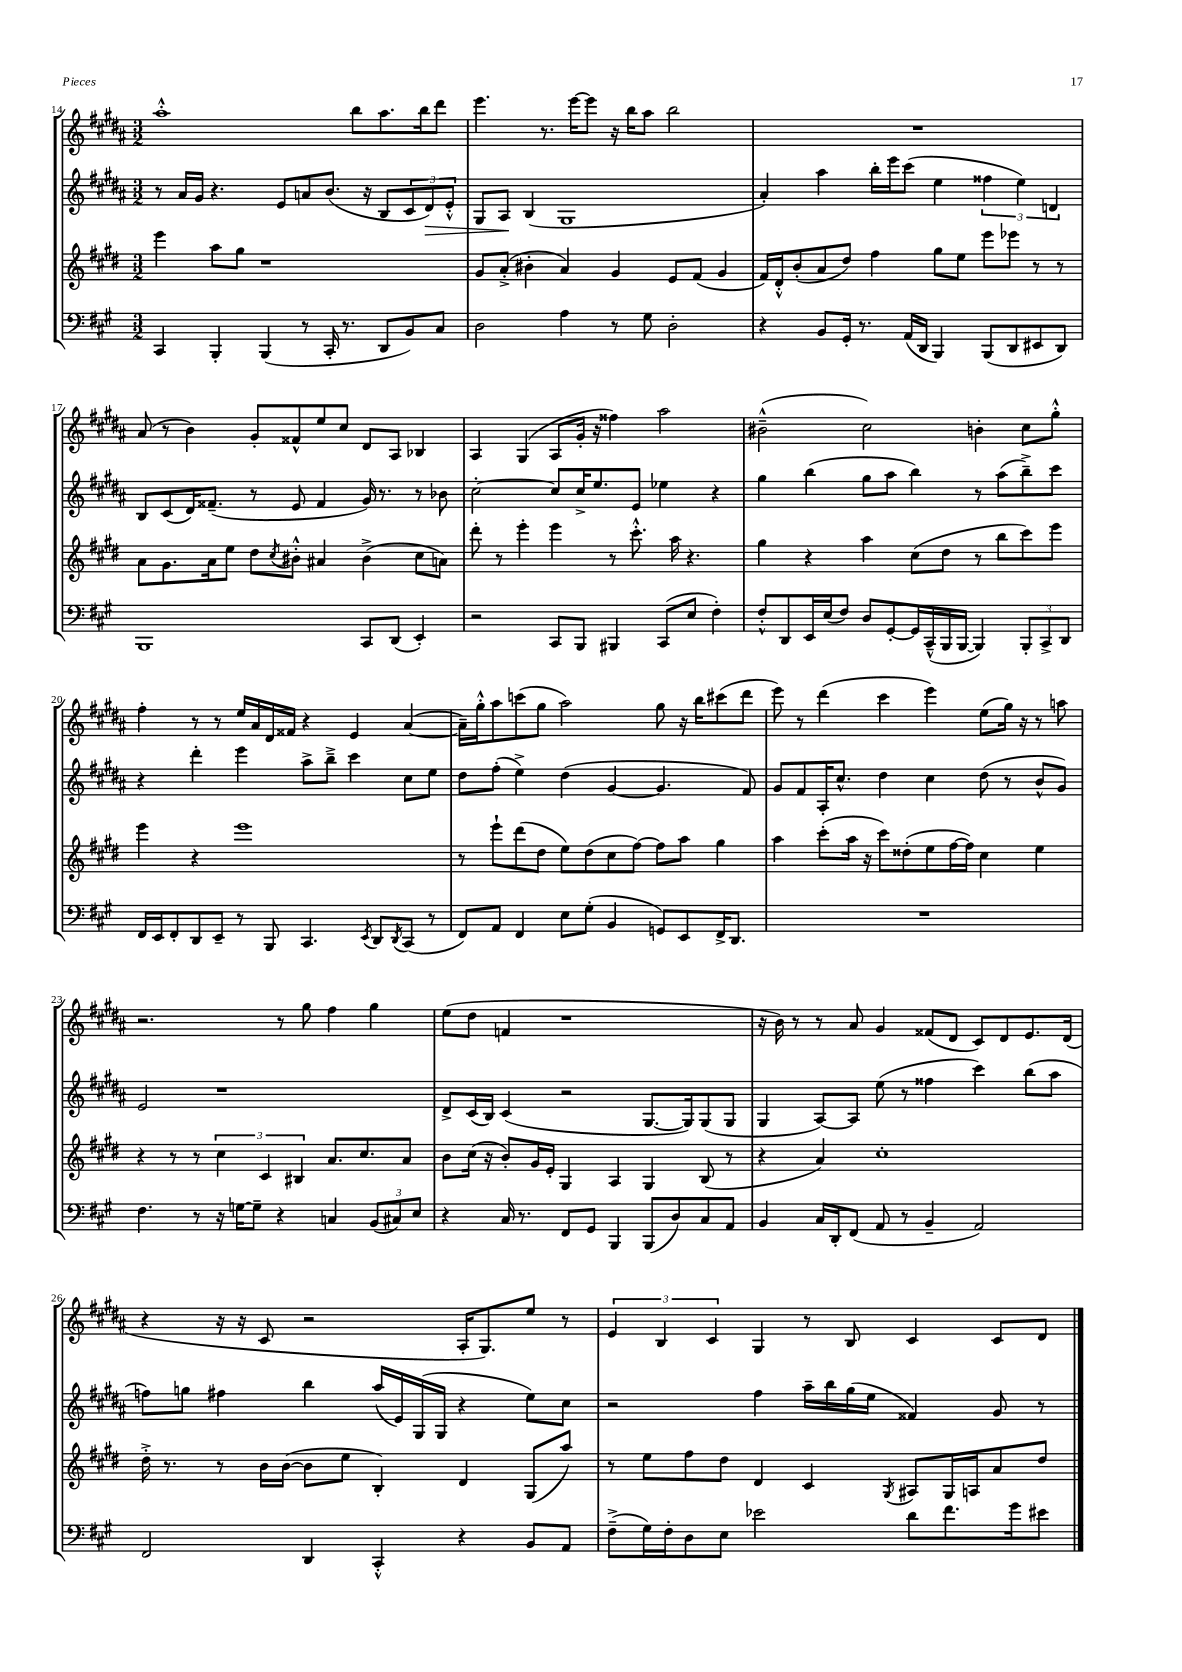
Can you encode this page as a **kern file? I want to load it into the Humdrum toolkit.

**kern	**kern	**kern	**kern
*staff4	*staff3	*staff2	*staff1
*clefF4	*clefG2	*clefG2	*clefG2
*k[f#c#g#]	*k[f#c#g#d#]	*k[f#c#g#d#a#]	*k[f#c#g#d#a#]
*M3/2	*M3/2	*M3/2	*M3/2
4CC#	4eee	8r	1aa#'^^
.	.	16a#	.
.	.	16g#	.
4BBB'	8aa	4.r	.
.	8gg#	.	.
(4BBB	1r	.	.
.	.	8e	.
8r	.	8a	.
16CC#'	.	(8.b	.
8.r	.	.	.
.	.	.	8bb
.	.	16r	.
8DD	.	8B	8.aa#
8BB)	.	12c#	.
.	.	.	16bb
.	.	12d#)	.
8C#	.	.	8ddd#
.	.	12e'^^	.
=	=	=	=
2D	8g#	8G#	4.eee
.	(8a'^	8A#	.
.	4b#'	(4B	.
.	.	.	8.r
4A	4a)	1G#	.
.	.	.	[16eee
.	.	.	8eee]
8r	4g#	.	16r
.	.	.	16bb
8G#	.	.	8aa#
2D'	8e	.	2bb
.	(8f#	.	.
.	4g#	.	.
=	=	=	=
4r	16f#)	4a#')	1.r
.	16d#'^^	.	.
.	(8b'	.	.
8BB	8a	4aa#	.
16GG#'	8dd#)	.	.
8.r	.	.	.
.	4ff#	16bb'	.
.	.	16eee	.
(16AA	.	(8ccc#	.
16DD	.	.	.
4BBB)	8gg#	4ee	.
.	8ee	.	.
(8BBB	8eee	6ff##	.
8DD	8eee-	.	.
.	.	6ee)	.
8EE#	8r	.	.
.	.	6d	.
8DD)	8r	.	.
=	=	=	=
1BBB	8a	8B	(8a#
.	8.g#	(8c#	8r
.	.	16d#)	4b)
.	16a	(8.f##~	.
.	8ee	.	.
.	8dd#	8r	8g#'
.	8qcc#	.	.
.	8b#'^^	8e	8f##^^
.	4a#	4f##	8ee
.	.	.	8cc#
8CC#	(4b#^	16g#)	8d#
.	.	8.r	.
(8DD	.	.	8A#
4EE')	8cc#	8r	4B-
.	8a)	8b-	.
=	=	=	=
2r	8ddd#'	[2cc#'	4A#
.	8r	.	.
.	4eee'	.	(4G#
8CC#	4eee	8cc#]	8A#
8BBB	.	16cc#^	16g#'
.	.	8.ee	16r
4BBB#	8r	.	4ff##)
.	8.ccc#'^^	8e	.
(8CC#	.	4ee-	2aa#
.	16aa	.	.
8E	4.r	.	.
4F#')	.	4r	.
=	=	=	=
8F#'^^	4gg#	4gg#	(2b#~^^
8DD	.	.	.
16EE	4r	(4bb	.
(16E	.	.	.
8F#)	.	.	.
8D	4aa	8gg#	2cc#)
[8GG#'	.	8aa#	.
16GG#]	(8cc#	4bb)	.
(16CC#~^^	.	.	.
16BBB	8dd#	.	.
[16BBB	.	.	.
4BBB])	8r	8r	4b'
.	8bb	(8aa#	.
12BBB'	8ccc#)	8bb~^)	8cc#
12CC#^	.	.	.
.	8eee	8ccc#	8gg#'^^
12DD	.	.	.
=	=	=	=
16FF#	4eee	4r	4ff#'
16EE	.	.	.
8FF#'	.	.	.
8DD	4r	4ddd#'	8r
8EE~	.	.	8r
8r	1eee	4eee	16ee
.	.	.	16a#
8BBB	.	.	16d#
.	.	.	16f##
4.CC#	.	8aa#^	4r
.	.	8bb~^	.
.	.	4ccc#	4e
8qEE	.	.	.
8DD	.	.	.
8qDD	.	.	.
(8CC#	.	8cc#	([4a#
8r	.	8ee	.
=	=	=	=
8FF#)	8r	8dd#	16a#~])
.	.	.	16gg#'^^
8AA	8eee`	(8ff#'	8aa#
4FF#	(8ddd#	4ee^)	(8ccc
.	8dd#	.	8gg#
8E	8ee)	(4dd#	2aa#)
(8G#'	(8dd#	.	.
4BB	8cc#	[4g#	.
.	[8ff#)	.	.
8GG)	8ff#]	4.g#]	8gg#
8EE	8aa	.	16r
.	.	.	16bb
16FF#^	4gg#	.	(8ccc#
8.DD	.	.	.
.	.	8f#)	8ddd#
=	=	=	=
1.r	4aa	8g#	8eee)
.	.	8f#	8r
.	(8ccc#'	16A#'	(4ddd#
.	.	8.cc#^^	.
.	16aa	.	.
.	16r	.	.
.	8ccc#)	4dd#	4ccc#
.	(8dd##'	.	.
.	8ee	4cc#	4eee)
.	[16ff#	.	.
.	16ff#])	.	.
.	4cc#	(8dd#	(8ee
.	.	8r	16gg#)
.	.	.	16r
.	4ee	8b^^	8r
.	.	8g#)	8aa
=	=	=	=
4.F#	4r	2e	2.r
.	8r	.	.
8r	8r	.	.
16r	6cc#	1r	.
[16G	.	.	.
8G~]	.	.	.
.	6c#	.	.
4r	.	.	8r
.	6B#	.	.
.	.	.	8gg#
4C	8.a	.	4ff#
.	8.cc#	.	.
(12BB	.	.	4gg#
12C#)	.	.	.
.	8a	.	.
12E	.	.	.
=	=	=	=
4r	8b	8d#^	(8ee
.	(16cc#	(16c#	8dd#
.	16r	16B)	.
16C#	8b')	(4c#	4f
8.r	.	.	.
.	16g#	.	.
.	16e'	.	.
8FF#	4G#	2r	1r
8GG#	.	.	.
4BBB	4A	.	.
(8BBB	4G#	[8.G#	.
8D)	.	.	.
.	.	16G#])	.
8C#	(8B	(8G#	.
8AA	8r	8G#	.
=	=	=	=
4BB	4r	4G#	16r
.	.	.	16b)
.	.	.	8r
16C#	4a)	[8A#)	8r
16DD'	.	.	.
(8FF#	.	8A#]	8a#
8AA	1cc#'	(8ee	4g#
8r	.	8r	.
4BB~	.	4ff##	(8f##
.	.	.	8d#
2AA)	.	4ccc#)	8c#)
.	.	.	8d#
.	.	(8bb	8.e
.	.	8aa#	.
.	.	.	(16d#
=	=	=	=
2FF#	16dd#'^	8ff)	4r
.	8.r	.	.
.	.	8gg	.
.	8r	4ff#	16r
.	.	.	16r
.	16b	.	8c#
.	([16b	.	.
4DD	8b]	4bb	2r
.	8ee	.	.
4CC#'^^	4B')	(16aa#	.
.	.	16e)	.
.	.	(16G#	.
.	.	16G#	.
4r	4d#	4r	16A#'
.	.	.	8.G#)
8BB	(8G#	8ee)	8ee
8AA	8aa)	8cc#	8r
=	=	=	=
(8F#~^	8r	2r	6e
16G#)	8ee	.	.
.	.	.	6B
16F#'	.	.	.
8D	8ff#	.	.
.	.	.	6c#
8E	8dd#	.	.
2e-	4d#	4ff#	4G#
.	4c#	16aa#~	8r
.	.	16bb	.
.	.	(16gg#	8B
.	.	16ee	.
.	8qG#	.	.
8d	8A#	4f##)	4c#
8.f#	16G#	.	.
.	16A	.	.
.	8a	8g#	8c#
16g#	.	.	.
8e#	8dd#	8r	8d#
==	==	==	==
*-	*-	*-	*-
